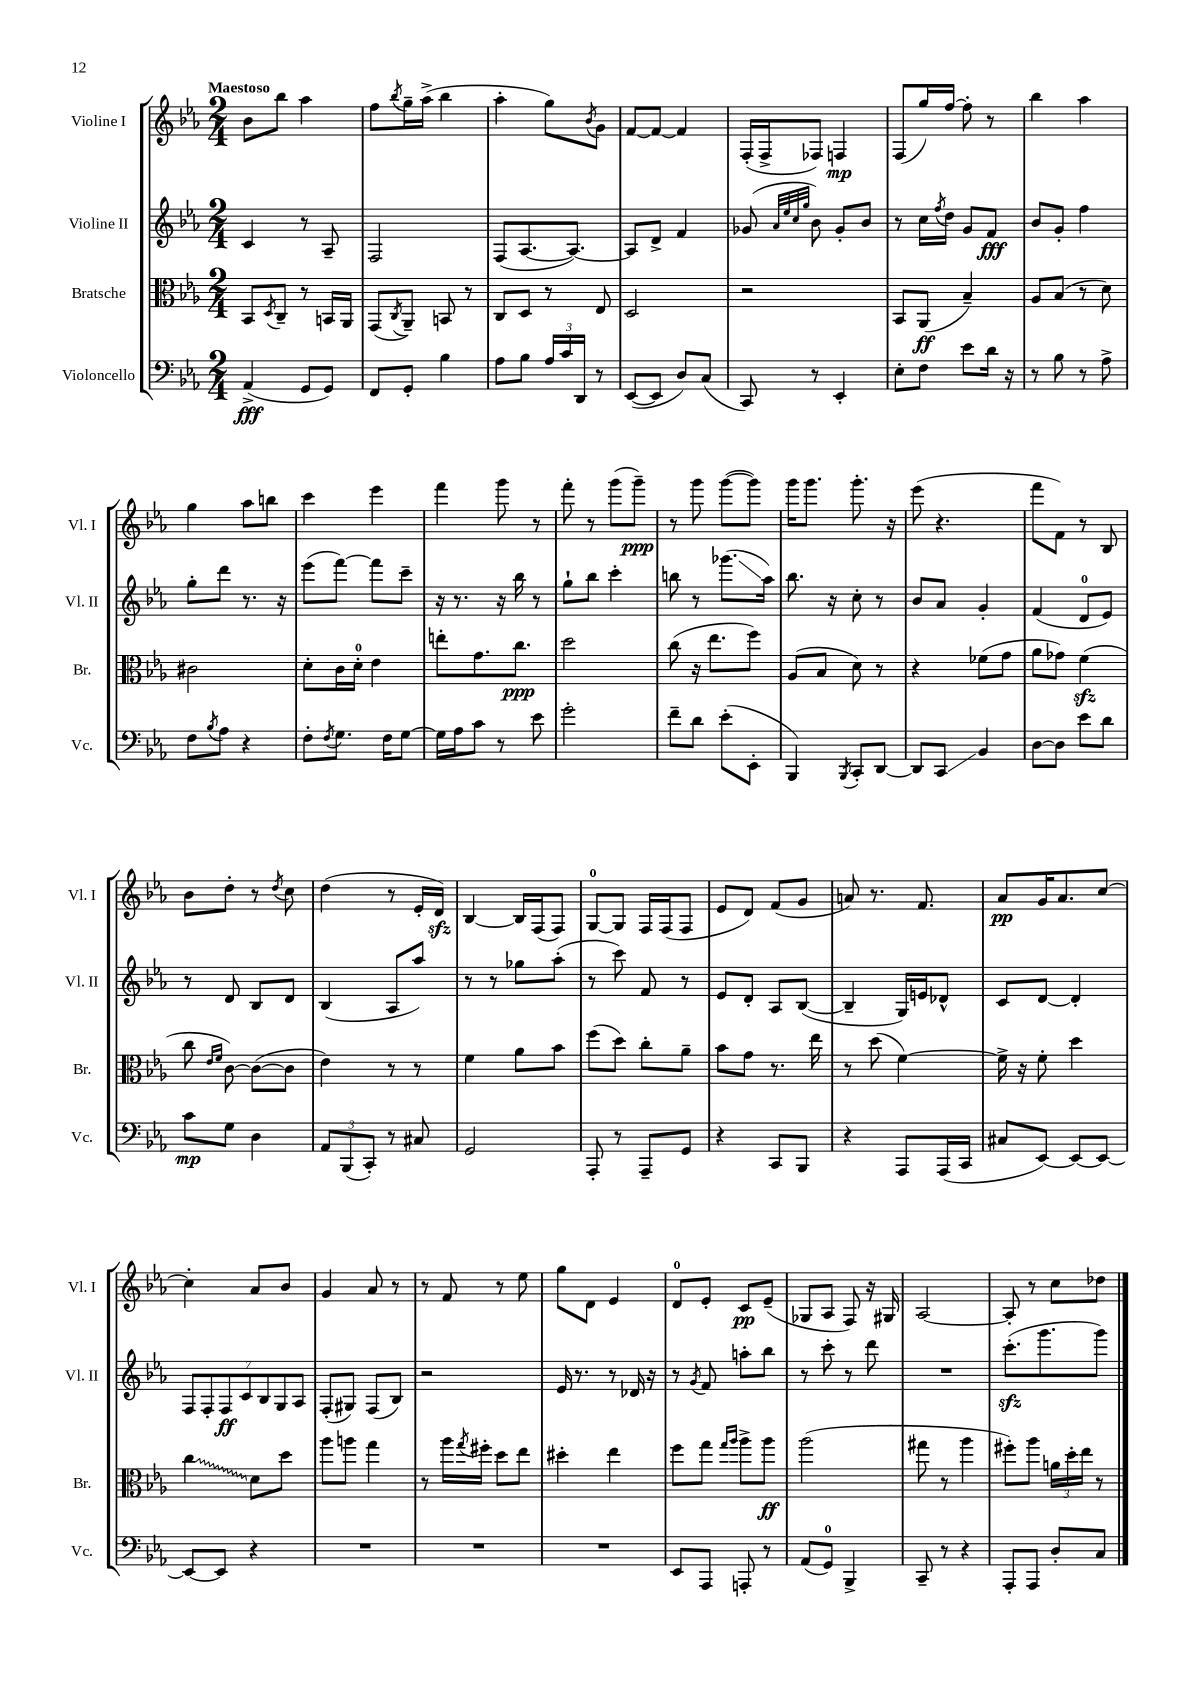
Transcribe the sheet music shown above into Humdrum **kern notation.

**kern	**kern	**kern	**kern
*staff4	*staff3	*staff2	*staff1
*clefF4	*clefC3	*clefG2	*clefG2
*k[b-e-a-]	*k[b-e-a-]	*k[b-e-a-]	*k[b-e-a-]
*M2/4	*M2/4	*M2/4	*M2/4
(4AA-^/	8BB-/L	4c/	8b-\L
.	8qD/	.	.
.	8C~/J	.	8bb-\J
8GG/L	8r	8r	4aa-\
8GG/J)	16BB/LL	8A-~/	.
.	16AA-/JJ	.	.
=	=	=	=
8FF/L	(8GG/L	2F/	8ff\L
.	8qC/	.	8qbb-/
8GG'/J	8AA-~/J)	.	16gg~\L
.	.	.	(16aa-^\JJ
4B-\	8BB/	.	4bb-\
.	8r	.	.
=	=	=	=
8A-\L	8C/L	(8F/L	4aa-'\
8B-\J	8D/J	[8.A-/	.
24A-/LL	8r	.	8gg\L)
24c/	.	.	.
.	.	8.A-/_J)	.
24DD/JJ	.	.	.
.	.	.	8qb-/
8r	8E-/	.	8g\J
=	=	=	=
([8EE-/L	2D/	8A-/]L	[8f/L
8EE-/]J	.	8d^/J	8f/_J
8D/L)	.	4f/	4f/]
(8C/J	.	.	.
=	=	=	=
8CC/)	2r	(8g-/	(16F'/LL
.	.	.	16F^/J
.	.	32qqa-/LLL	.
.	.	32qqee-/	.
.	.	32qqcc/	.
.	.	32qqgg/JJJ	.
8r	.	8b-\)	8F-/J)
4EE-'/	.	8g-'/L	4F/
.	.	8b-/J	.
=	=	=	=
8E-'\L	8BB-/L	8r	(8F/L
8F\J	(8AA-/J	16cc\LL	16gg/L)
.	.	8qff/	.
.	.	16dd\JJ	[16ff/JJ
8e-\L	4B-~/)	8g/L	8ff'\]
16d\Jk	.	8f/J	8r
16r	.	.	.
=	=	=	=
8r	8A-/L	8b-/L	4bb-\
8B-\	(8B-/J	8g'/J	.
8r	8r	4ff\	4aa-\
8A-^\	8d\)	.	.
=	=	=	=
8F\L	2c#\	8gg'\L	4gg\
8qB-/	.	.	.
8A-\J	.	8ddd\J	.
4r	.	8.r	8aa-\L
.	.	.	8bb\J
.	.	16r	.
=	=	=	=
8F'\L	8d'\L	(8eee-\L	4ccc\
8qF/	.	.	.
8.G\J	16c\L	[8fff\J)	.
.	16d'\JJ	.	.
.	4e-\	8fff\]L	4eee-\
16F\LK	.	.	.
[8G\J	.	8ccc~\J	.
=	=	=	=
16G\]LL	8ee'\L	16r	4fff\
16A-\J	.	8.r	.
8c\J	8.g\	.	.
8r	.	16r	8ggg\
.	8.cc\J	16bb-\	.
8e-\	.	8r	8r
=	=	=	=
2g'\	2dd\	8gg`\L	8fff'\
.	.	8bb-\J	8r
.	.	4ccc'\	(8ggg\L
.	.	.	8ggg~\J)
=	=	=	=
8f~\L	(8cc\	8bb\	8r
8d\J	16r	8r	8ggg\
.	8.ee-\L	.	.
(8e-'\L	.	(8.ggg-\L	([8ggg\L
8EE-'\J	8ff\J)	.	8ggg\]J)
.	.	16aa-\Jk)	.
=	=	=	=
4BBB-/)	(8A-/L	8.bb-\	16ggg\LK
.	.	.	8.ggg\J
.	8B-/J	.	.
.	.	16r	.
8qBBB-/	.	.	.
8CC'/L	8d\)	8cc'\	8.ggg'\
[8DD/J	8r	8r	.
.	.	.	16r
=	=	=	=
8DD/]L	4r	8b-/L	(8eee-\
8CC/J	.	8a-/J	4.r
4BB-/	(8f-\L	4g'/	.
.	8g\J	.	.
=	=	=	=
[8D\L	8a-\L	(4f/	8fff\L
8D\]J	8g-\J)	.	8f\J)
8e-\L	(4f\	8d/L	8r
8d\J	.	8e-/J)	8B-/
=	=	=	=
8c\L	8cc\	8r	8b-\L
.	16qqe-/LL	.	.
.	16qqf/JJ	.	.
8G\J	[8c\)	8d/	8dd'\J
4D\	(8c\_L	8B-/L	8r
.	.	.	8qdd/
.	8c\]J	8d/J	8cc\
=	=	=	=
12AA-/L	4e-\)	(4B-/	(4dd\
(12BBB-/	.	.	.
12CC'/J)	.	.	.
8r	8r	8A-/L	8r
8C#/	8r	8aa-/J)	16e-'/LL
.	.	.	16d/JJ)
=	=	=	=
2GG/	4f\	8r	[4B-/
.	.	8r	.
.	8a-\L	8gg-\L	16B-/]LL
.	.	.	(16F/J
.	8b-\J	(8aa-'\J	8F/J)
=	=	=	=
8AAA-'/	(8ff\L	8r	[8G/L
8r	8dd\J)	8ccc\)	8G/]J
8AAA-~/L	8cc'\L	8f/	16F/LL
.	.	.	(16F/J
8GG/J	8a-~\J	8r	8F/J
=	=	=	=
4r	8b-\L	8e-/L	8e-/L
.	8g\J	8d'/J	8d/J)
8CC/L	8.r	8A-/L	(8f/L
8BBB-/J	.	([8B-/J	8g/J
.	16ee-\	.	.
=	=	=	=
4r	8r	4B-~/]	8a/)
.	(8dd\	.	8.r
8AAA-/L	[4f\)	16G/LL)	.
.	.	16e/J	8.f/
(16AAA-/L	.	8d-^^/J	.
16CC/JJ	.	.	.
=	=	=	=
8C#/L	16f^\]	8c/L	8a-/L
.	16r	.	.
[8EE-/J)	8f'\	[8d/J	16g/K
.	.	.	8.a-/
8EE-/_L	4dd\	4d'/]	.
8EE-/_J	.	.	[8cc/J
=	=	=	=
8EE-/_L	4cc\	14F/L	4cc'\]
.	.	14F'/	.
8EE-/]J	.	.	.
.	.	14F/	.
.	.	14c/	.
4r	8d\L	.	8a-/L
.	.	14B-/	.
.	.	14G/	.
.	8dd\J	.	8b-/J
.	.	14A-/J	.
=	=	=	=
2r	8aa-\L	(8F'/L	4g/
.	8aa\J	8G#/J)	.
.	4gg\	(8F/L	8a-/
.	.	8B-/J)	8r
=	=	=	=
2r	8r	2r	8r
.	16aa-\LL	.	8f/
.	8qgg/	.	.
.	16ff#'\JJ	.	.
.	8dd\L	.	8r
.	8ee-\J	.	8ee-\
=	=	=	=
2r	4dd#'\	16e-/	8gg\L
.	.	8.r	.
.	.	.	8d\J
.	4ee-\	8r	4e-/
.	.	16d-/	.
.	.	16r	.
=	=	=	=
8EE-/L	8ff\L	8r	8d/L
.	.	8qg/	.
8AAA-/J	8gg\J	8f/	8e-'/J
.	16qqgg/LL	.	.
.	16qqaa-/JJ	.	.
8AAA'/	8aa-^\L	8aa'\L	8c/L
8r	8aa-\J	8bb-\J	(8e-~/J
=	=	=	=
(8AA-/L	(2aa-\	8r	8G-/L
8GG/J)	.	8ccc'\	8A-/J
4BBB-^/	.	8r	8F/)
.	.	8ddd\	16r
.	.	.	16G#/
=	=	=	=
8CC~/	8gg#\	2r	[2A-/
8r	8r	.	.
4r	4aa-\	.	.
=	=	=	=
8AAA-'/L	8ff#'\L)	(8.ccc'\L	8A-'/]
8AAA-/J	8aa-\J	.	8r
.	.	8.ggg\	.
8D'/L	24a\LL	.	8cc\L
.	24dd'\	.	.
.	24ee-\JJ	.	.
8C/J	8r	8ggg\J)	8dd-\J
==	==	==	==
*-	*-	*-	*-
